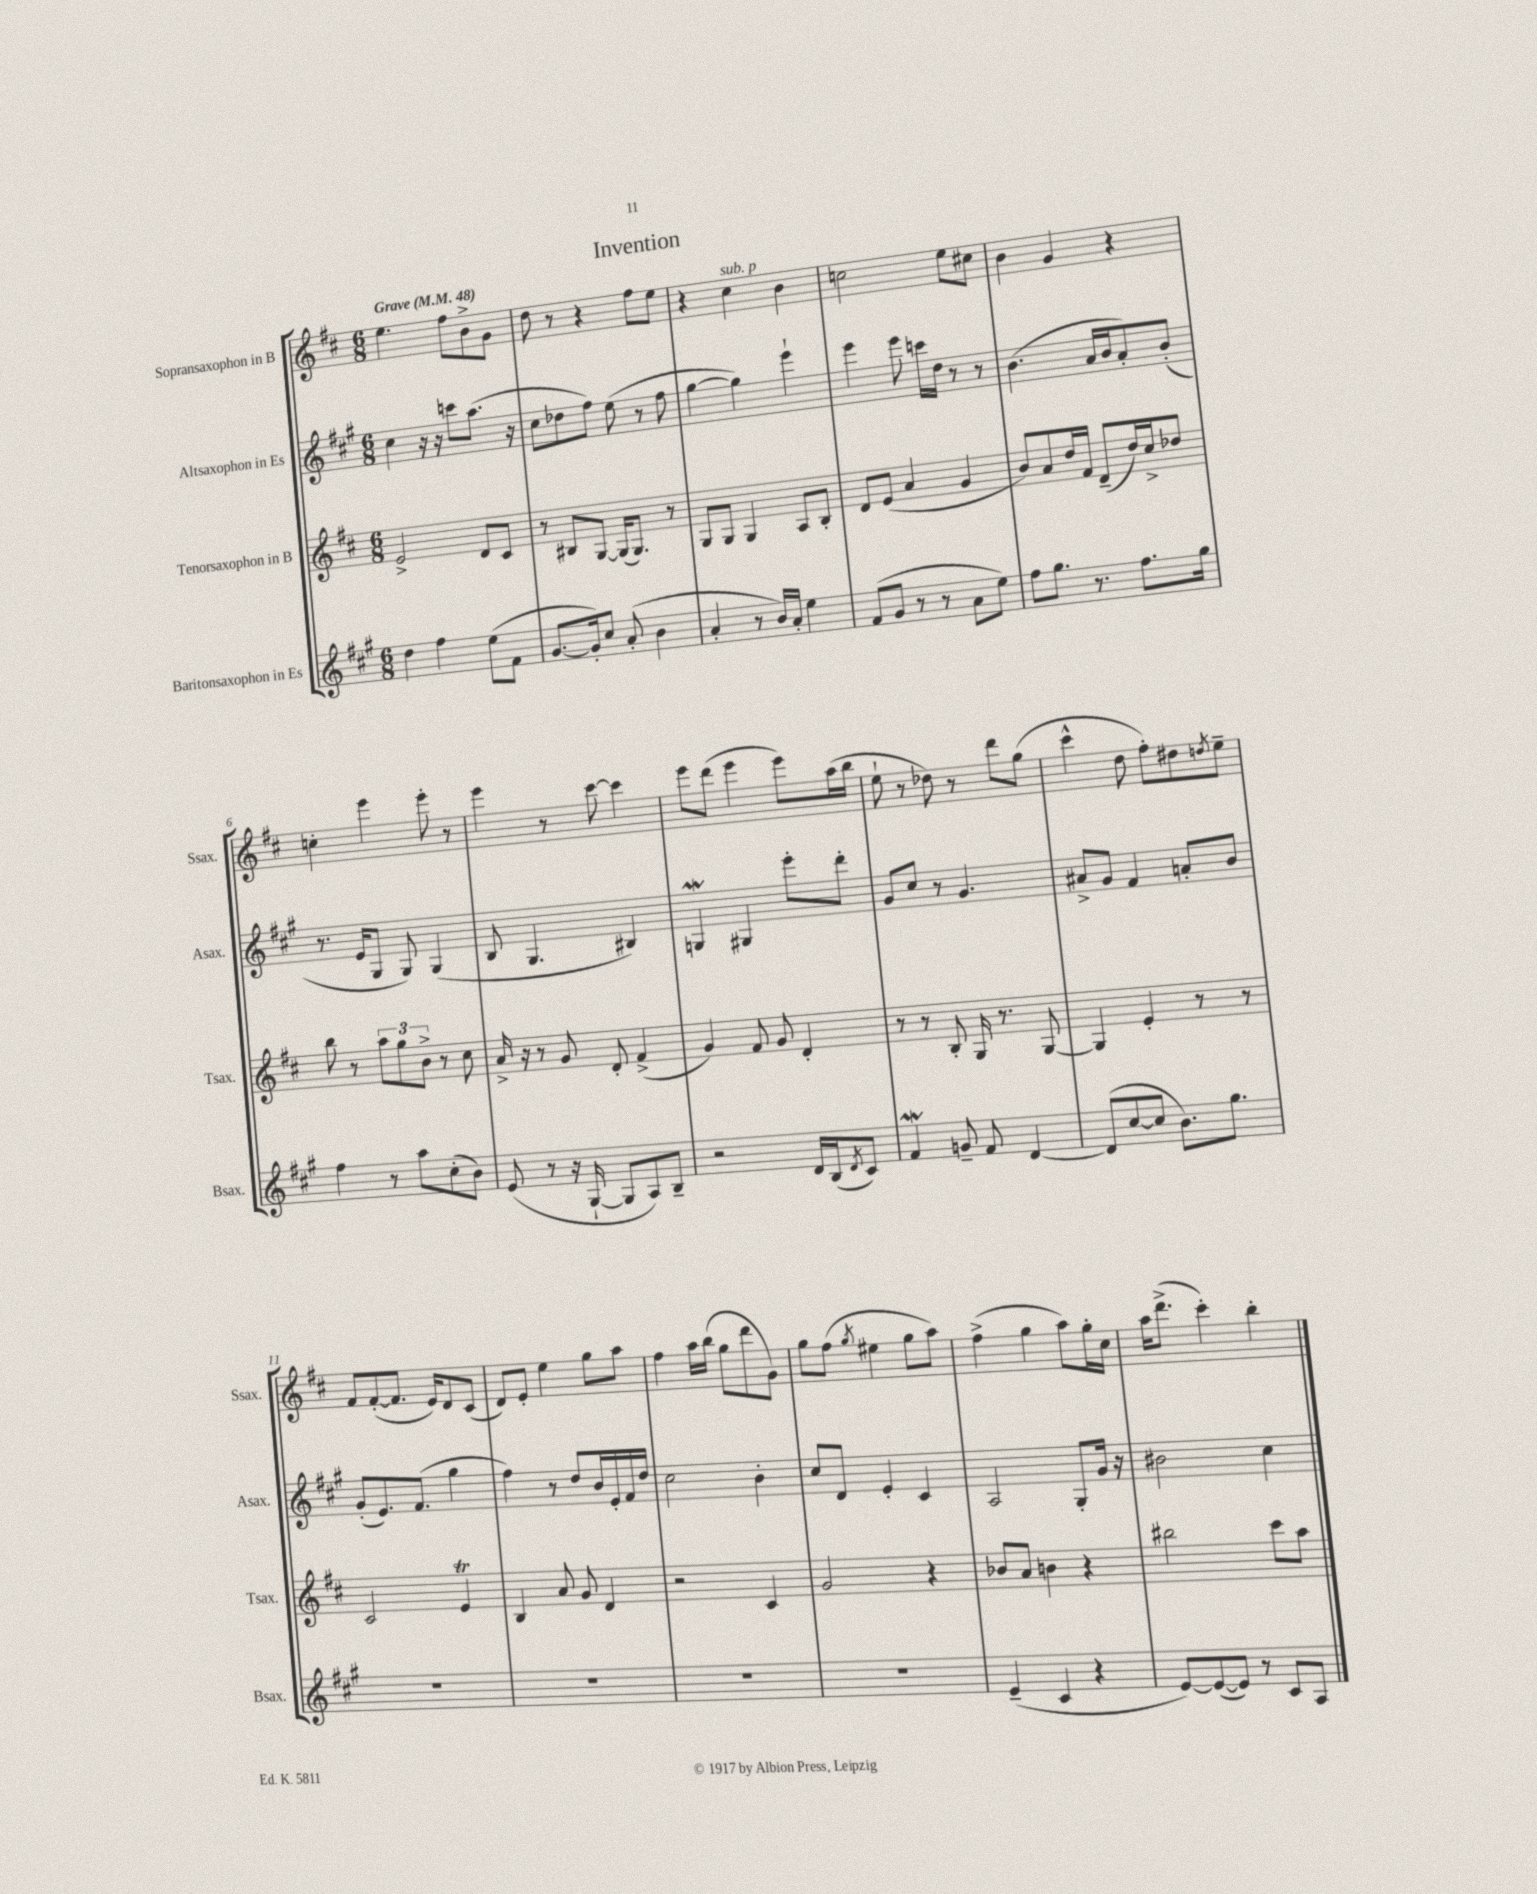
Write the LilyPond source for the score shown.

\header { title = "Invention" }
<<
\new StaffGroup <<
\new Staff = "s0" \with { instrumentName = "Sopransaxophon in B" shortInstrumentName = "Ssax." } {
    \clef treble \key d \major \numericTimeSignature \time 6/8 \tempo "Grave" 4 = 48
    e''4. fis''8 b'8-> g'8 |
    d''8 r8 r4 fis''8 e''8 |
    r4 cis''4^\markup { \italic "sub. p" } b'4 |
    c''2 e''8 cis''8 |
    b'4 g'4 r4 |
    c''4-. e'''4 e'''8-. r8 |
    e'''4 r8 cis'''8~ cis'''4 |
    e'''8 d'''8( e'''4 e'''8) a''16( b''16 |
    e''8-! r8 des''8) r8 d'''8 g''8( |
    cis'''4-^ d''8 fis''8-.) dis''8 \acciaccatura { d''8 } e''8-- |
    fis'8 fis'8~-.( fis'8. e'16) d'8 cis'8( |
    d'8) e'8-. e''4 g''8 a''8 |
    fis''4 a''16 b''16( g''8 d'''8 g'8) |
    g''8 fis''8( \acciaccatura { g''8 } eis''4 g''8 a''8) |
    fis''4->( g''4 a''8) g''16-. cis''16 |
    a''16 d'''8.->( cis'''4-.) b''4-. \bar "|." |
}
\new Staff = "s1" \with { instrumentName = "Altsaxophon in Es" shortInstrumentName = "Asax." } {
    \clef treble \key a \major \numericTimeSignature \time 6/8
    cis''4 r16 r16 c'''8 a''8.( r16 |
    cis''8 des''8 fis''8) e''8( r8 fis''8 |
    gis''4~ gis''4) e'''4-! |
    e'''4 e'''8 c'''16 d''16 r8 r8 |
    b'4.( a'16 b'16 a'8-.) b'8-.( |
    r8. e'16 gis8 gis8) gis4( |
    b8 gis4. bis4) |
    g4\mordent gis4 e'''8-. d'''8-. |
    gis'8 cis''8 r8 gis'4. |
    ais'8-> gis'8 fis'4 a'8-. b'8 |
    gis'8-.( e'8.) fis'8.( gis''4 |
    fis''4) r8 d''8 b'16 e'16-. fis'16 d''16 |
    cis''2 b'4-. |
    cis''8 d'8 e'4-. cis'4 |
    a2 gis8-. gis'16 r16 |
    bis'2 cis''4 \bar "|." |
}
\new Staff = "s2" \with { instrumentName = "Tenorsaxophon in B" shortInstrumentName = "Tsax." } {
    \clef treble \key d \major \numericTimeSignature \time 6/8
    e'2-> d'8 cis'8 |
    r8 bis8 g8~ g16( g8.) r8 |
    g8 g8 g4 a8 b8-. |
    d'8 e'8( a'4 g'4 |
    b'8) a'8 d''16 fis'16 d'8--( d''16) cis''16-> des''8 |
    b''8 r8 \tuplet 3/2 { a''8 g''8 b'8-> } r8 cis''8 |
    a'16-> r16 r8 g'8 d'8-. fis'4->( |
    g'4) fis'8 g'8 d'4-. |
    r8 r8 b8-. g16 r8. g8~ |
    g4 e'4-. r8 r8 |
    cis'2 e'4\trill |
    b4 a'8 g'8 d'4 |
    r2 cis'4 |
    g'2 r4 |
    bes'8 a'8 b'4 r4 |
    bis''2 cis'''8 a''8 \bar "|." |
}
\new Staff = "s3" \with { instrumentName = "Baritonsaxophon in Es" shortInstrumentName = "Bsax." } {
    \clef treble \key a \major \numericTimeSignature \time 6/8
    d''4 fis''4 e''8( fis'8 |
    gis'8.~ gis'16-.) cis''8 a'8-.( b'4 |
    a'4-. r8 b'16) a'16-. e''4 |
    fis'8( gis'8 r8 r8 a'8 e''8) |
    fis''8 gis''8. r8. fis''8. gis''16 |
    fis''4 r8 a''8 cis''8-.( b'8) |
    e'8( r8 r16 gis16~-! gis8 a8) b8-- |
    r2 d'16 b16( \acciaccatura { d'8 } cis'8) |
    fis'4\mordent g'8-- fis'8 d'4~ |
    d'8( cis''8~ cis''8 b'8.) gis''8. |
    R2. |
    R2. |
    R2. |
    R2. |
    e'4--( cis'4 r4 |
    e'8~) e'8~( e'8) r8 cis'8 a8 \bar "|." |
}
>>
>>
